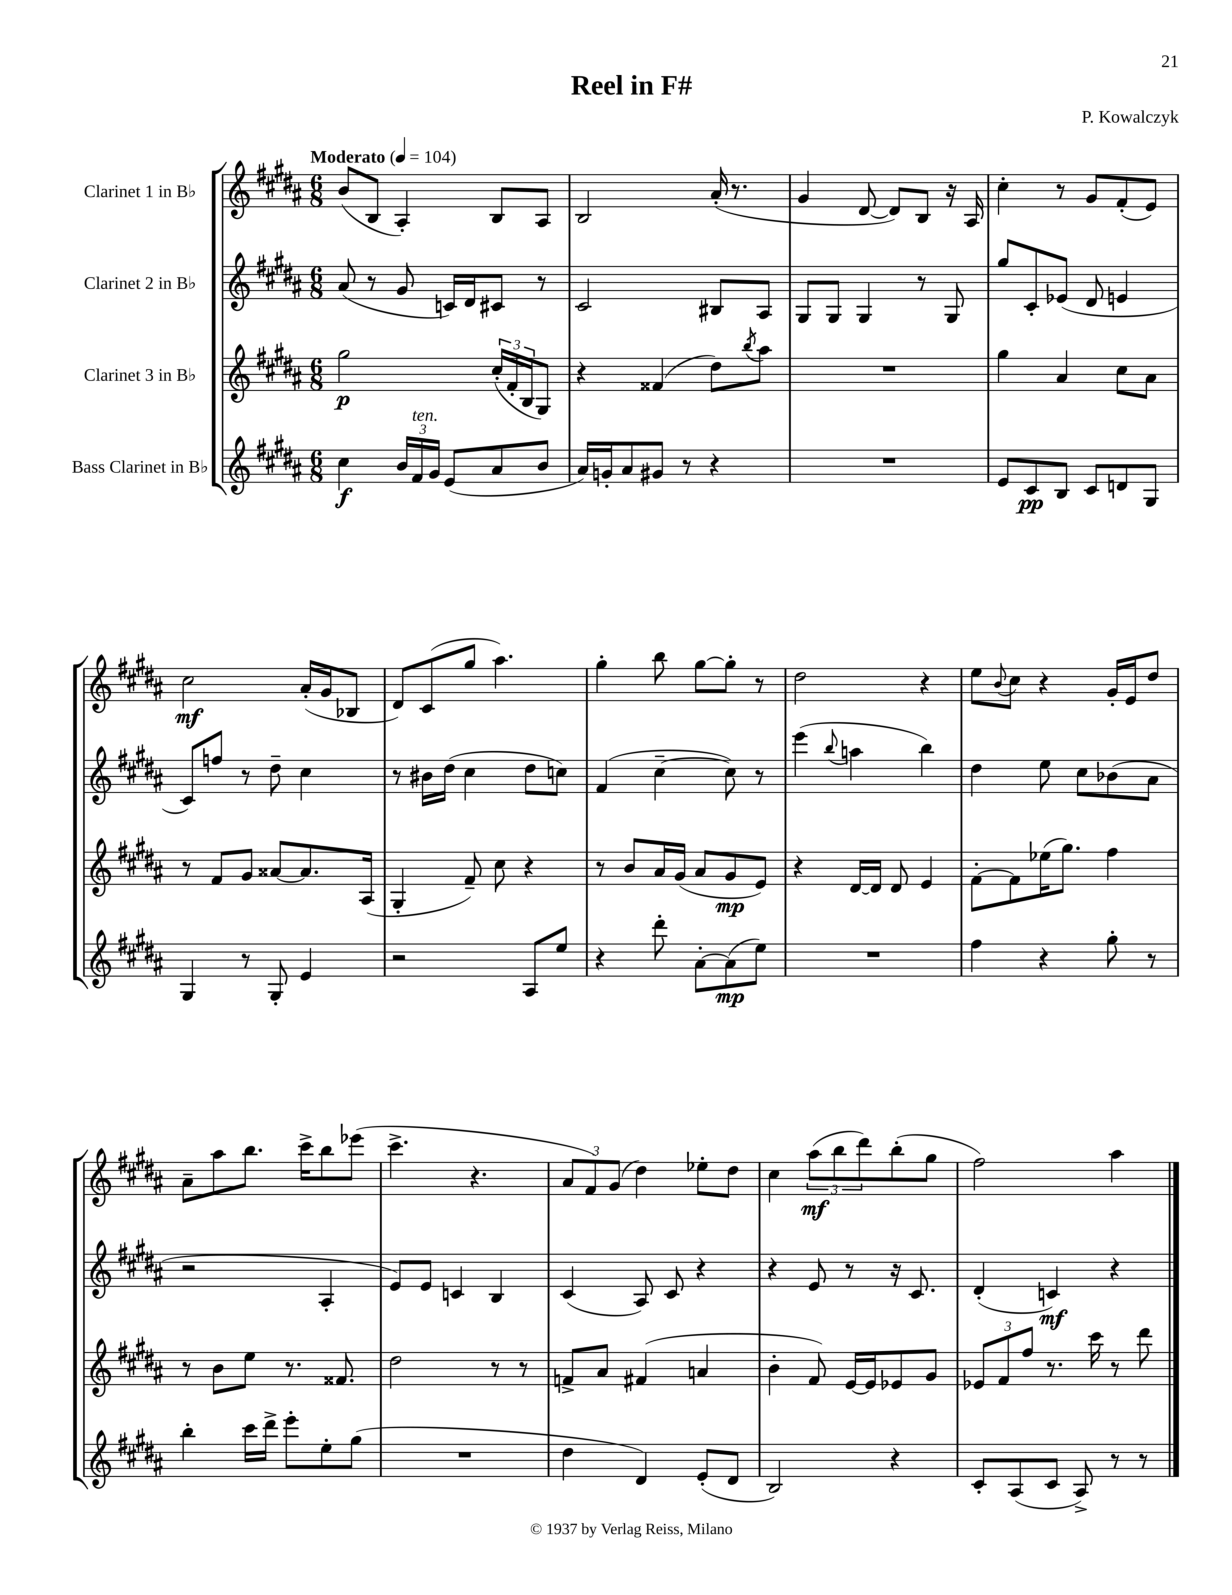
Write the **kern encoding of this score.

**kern	**kern	**kern	**kern
*staff4	*staff3	*staff2	*staff1
*clefG2	*clefG2	*clefG2	*clefG2
*k[f#c#g#d#a#]	*k[f#c#g#d#a#]	*k[f#c#g#d#a#]	*k[f#c#g#d#a#]
*M6/8	*M6/8	*M6/8	*M6/8
*MM104	*MM104	*MM104	*MM104
4cc#	2gg#	(8a#	(8b
.	.	8r	8B
24b	.	8g#	4A#')
24f#	.	.	.
24g#	.	.	.
(8e	.	16c)	.
.	.	16d#	.
8a#	(24cc#'	8c#	8B
.	24f#'	.	.
.	24B	.	.
8b	8G#)	8r	8A#
=	=	=	=
16a#)	4r	2c#	2B
16g'	.	.	.
8a#	.	.	.
8g#	(4f##	.	.
8r	.	.	.
4r	8dd#)	8B#	(16a#'
.	.	.	8.r
.	8qbb	.	.
.	8aa#	8A#	.
=	=	=	=
2.r	2.r	8G#	4g#
.	.	8G#	.
.	.	4G#	[8d#
.	.	.	8d#])
.	.	8r	8B
.	.	8G#	16r
.	.	.	16A#
=	=	=	=
8e	4gg#	8gg#	4cc#'
8c#	.	8c#'	.
8B	4a#	(8e-	8r
8c#	.	8d#	8g#
8d	8cc#	4e	(8f#'
8G#	8a#	.	8e)
=	=	=	=
4G#	8r	8c#)	2cc#
.	8f#	8ff	.
8r	8g#	8r	.
8G#'	[8a##	8dd#~	.
4e	8.a##]	4cc#	(16a#'
.	.	.	16g#
.	.	.	8B-
.	(16A#	.	.
=	=	=	=
2r	4G#'	8r	8d#)
.	.	16b#	(8c#
.	.	(16dd#	.
.	8f#~)	4cc#	8gg#
.	8cc#	.	4.aa#)
8A#	4r	8dd#	.
8ee	.	8cc)	.
=	=	=	=
4r	8r	(4f#	4gg#'
.	8b	.	.
8ddd#'	16a#	[4cc#~	8bb
.	(16g#	.	.
[8a#'	8a#	.	[8gg#
(8a#]	8g#	8cc#])	8gg#']
8ee)	8e)	8r	8r
=	=	=	=
2.r	4r	(4eee	2dd#
.	.	8qqbb	.
.	[16d#	4aa	.
.	16d#]	.	.
.	8d#	.	.
.	4e	4bb)	4r
=	=	=	=
4ff#	[8f#'	4dd#	8ee
.	.	.	8qqb
.	8f#]	.	8cc#
4r	(16ee-	8ee	4r
.	8.gg#)	.	.
.	.	8cc#	.
8gg#'	4ff#	(8b-	16g#'
.	.	.	16e
8r	.	8a#	8dd#
=	=	=	=
4bb'	8r	2r	8a#~
.	8b	.	8aa#
16ccc#	8ee	.	8.bb
16ddd#^	.	.	.
8eee'	8.r	.	.
.	.	.	16ccc#^
8ee'	.	4A#'	8bb
.	8.f##	.	.
(8gg#	.	.	(8eee-
=	=	=	=
2.r	2dd#	8e)	4.ccc#^
.	.	8e	.
.	.	4c	.
.	.	.	4.r
.	8r	4B	.
.	8r	.	.
=	=	=	=
4dd#	8f^	(4c#	12a#
.	.	.	12f#)
.	8a#	.	.
.	.	.	(12g#
4d#)	(4f#	8A#)	4dd#)
.	.	8c#	.
(8e'	4a	4r	8ee-'
8d#	.	.	8dd#
=	=	=	=
2B)	4b'	4r	4cc#
.	8f#)	8e	(12aa#
.	.	.	12bb
.	[16e	8r	.
.	.	.	12ddd#)
.	16e]	.	.
4r	8e-	16r	(8bb'
.	.	8.c#	.
.	8g#	.	8gg#
=	=	=	=
8c#'	12e-	(4d#'	2ff#)
.	12f#	.	.
(8A#	.	.	.
.	12ff#	.	.
8c#	8.r	4c)	.
8A#^)	.	.	.
.	16ccc#	.	.
8r	8r	4r	4aa#
8r	8ddd#	.	.
==	==	==	==
*-	*-	*-	*-
